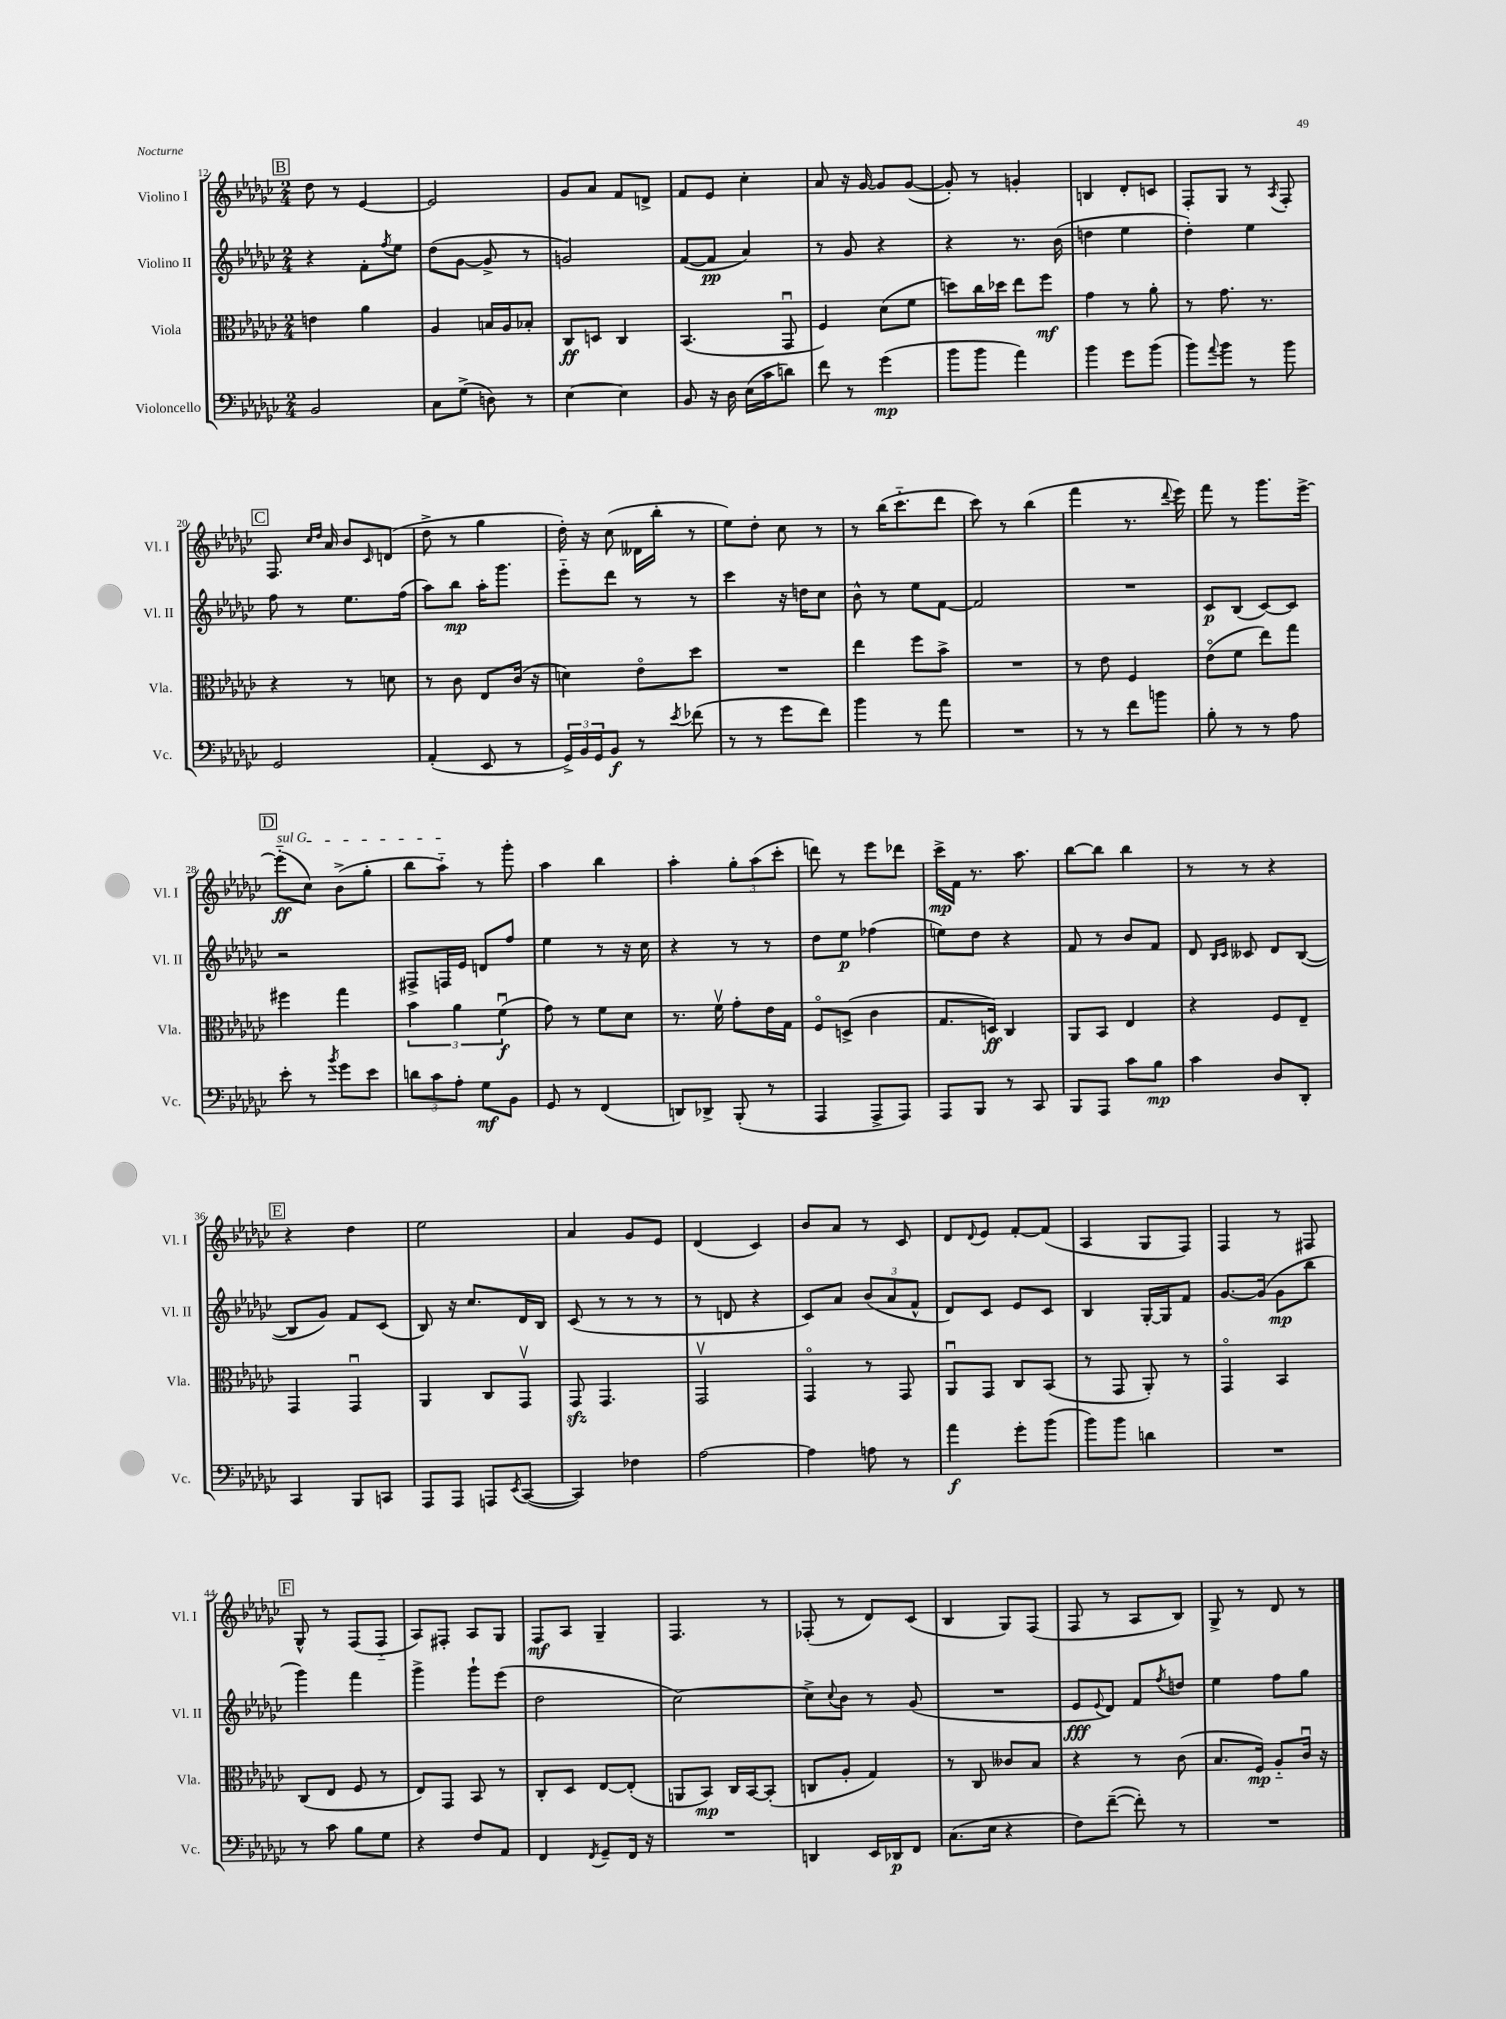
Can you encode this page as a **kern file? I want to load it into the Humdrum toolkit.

**kern	**dynam	**kern	**dynam	**kern	**dynam	**kern	**dynam
*part4	*part4	*part3	*part3	*part2	*part2	*part1	*part1
*staff4	*staff4	*staff3	*staff3	*staff2	*staff2	*staff1	*staff1
*I"Violoncello	*	*I"Viola	*	*I"Violino II	*	*I"Violino I	*
*I'Vc.	*	*I'Vla.	*	*I'Vl. II	*	*I'Vl. I	*
*clefF4	*	*clefC3	*	*clefG2	*	*clefG2	*
*k[b-e-a-d-g-c-]	*	*k[b-e-a-d-g-c-]	*	*k[b-e-a-d-g-c-]	*	*k[b-e-a-d-g-c-]	*
*M2/4	*	*M2/4	*	*M2/4	*	*M2/4	*
!!LO:REH:place=s1:t=B
=12	=12	=12	=12	=12	=12	=12	=12
2BB-/	.	4en\	.	4r	.	8dd-\	.
.	.	.	.	.	.	8r	.
.	.	4a-\	.	8f'\L	.	[4e-/	.
.	.	.	.	8qff/	.	.	.
.	.	.	.	8ee-\J	.	.	.
=13	=13	=13	=13	=13	=13	=13	=13
8C-\L	.	4A-/	.	(8dd-\L	.	2e-/]	.
(8G-^\J	.	.	.	[8g-\J	.	.	.
8Dn\)	.	16Bn/LL	.	8g-^/]	.	.	.
.	.	16A-/J	.	.	.	.	.
8r	.	8B-X'/J	.	8r	.	.	.
=14	=14	=14	=14	=14	=14	=14	=14
[4E-\	.	8C-/L	ff	2gn/)	.	8g-/L	.
.	.	8Dn/J	.	.	.	8a-/J	.
4E-\]	.	4C-/	.	.	.	8f/L	.
.	.	.	.	.	.	8dn^/J	.
=15	=15	=15	=15	=15	=15	=15	=15
8BB-/	.	(4.BB-/	.	([8f/L	.	8f/L	.
16r	.	.	.	8f/J]	pp	8e-/J	.
16D-\	.	.	.	.	.	.	.
(16E-\LL	.	.	.	4a-/)	.	4cc-'\	.
16c-\J	.	.	.	.	.	.	.
8dn\J)	.	8GG-u/	.	.	.	.	.
=16	=16	=16	=16	=16	=16	=16	=16
8f\	.	4F/)	.	8r	.	8a-/	.
8r	.	.	.	8g-/	.	16r	.
.	.	.	.	.	.	[16g-/	.
(4g-\	mp	(8d-\L	.	4r	.	8g-/L]	.
.	.	8f\J	.	.	.	([8g-/J	.
=17	=17	=17	=17	=17	=17	=17	=17
8b-\L	.	8ddn\L)	.	4r	.	8g-'/])	.
8b-\J	.	16cc-\L	.	.	.	8r	.
.	.	16dd-X\JJ	.	.	.	.	.
4a-\)	.	8ee-\L	.	8.r	.	4gn'/	.
.	.	8ff\J	mf	.	.	.	.
.	.	.	.	(16b-\	.	.	.
=18	=18	=18	=18	=18	=18	=18	=18
4b-\	.	4g-\	.	4ddn\	.	4Bn/	.
8g-\L	.	8r	.	4ee-\	.	8d-'/L	.
(8b-\J	.	8a-'\	.	.	.	8cn/J	.
=19	=19	=19	=19	=19	=19	=19	=19
8b-\L)	.	8r	.	4dd-'\)	.	8F'/L	.
8qqa-/	.	.	.	.	.	.	.
8b-\J	.	8.g-\	.	.	.	8G-/J	.
8r	.	.	.	4ee-\	.	8r	.
.	.	8.r	.	.	.	.	.
.	.	.	.	.	.	8qA-/	.
8b-\	.	.	.	.	.	8F'/	.
!!LO:LB:g=z
!!LO:REH:place=s1:t=C
=20	=20	=20	=20	=20	=20	=20	=20
2GG-/	.	4r	.	8ff\	.	8.F/	.
.	.	.	.	8r	.	.	.
.	.	.	.	.	.	16qqcc-/LL	.
.	.	.	.	.	.	16qqdd-/JJ	.
.	.	.	.	.	.	16a-/	.
.	.	8r	.	8.ee-\L	.	8b-/L	.
.	.	.	.	.	.	16qqc-/	.
.	.	8dn\	.	.	.	(8dn/J	.
.	.	.	.	(16ff\Jk	.	.	.
=21	=21	=21	=21	=21	=21	=21	=21
(4AA-'/	.	8r	.	8aa-\L)	.	8dd-^\	.
.	.	8c-\	.	8bb-\J	mp	8r	.
8EE-/	.	8E-/L	.	16aa-'\KL	.	4gg-\	.
.	.	.	.	8.ggg-\J	.	.	.
8r	.	(16c-/Jk	.	.	.	.	.
.	.	16r	.	.	.	.	.
=22	=22	=22	=22	=22	=22	=22	=22
24GG-^/LL)	.	4dn\)	.	8eee-\L	.	16dd-'\)	.
24BB-/	.	.	.	.	.	.	.
.	.	.	.	.	.	16r	.
24GG-/J	.	.	.	.	.	.	.
8BB-/J	f	.	.	8ddd-\J	.	(8cc-\	.
8r	.	8e-\L	.	8r	.	16d--X\LL	.
.	.	.	.	.	.	16bb-'\JJ	.
8qe-/	.	.	.	.	.	.	.
(8f-X\	.	8dd-\J	.	8r	.	8r	.
=23	=23	=23	=23	=23	=23	=23	=23
8r	.	2r	.	4ccc-\	.	8ee-\L)	.
8r	.	.	.	.	.	8dd-'\J	.
8g-\L	.	.	.	16r	.	8cc-\	.
.	.	.	.	16ddn\KL	.	.	.
8f\J)	.	.	.	8cc-\J	.	8r	.
=24	=24	=24	=24	=24	=24	=24	=24
4b-\	.	4ee-\	.	8b-^^\	.	8r	.
.	.	.	.	8r	.	(16bb-\KL	.
.	.	.	.	.	.	8.ccc-\	.
8r	.	8ff\L	.	8ee-\L	.	.	.
8a-\	.	8b-^\J	.	[8f\J	.	8ddd-\J	.
=25	=25	=25	=25	=25	=25	=25	=25
2r	.	2r	.	2f/]	.	8ccc-\)	.
.	.	.	.	.	.	8r	.
.	.	.	.	.	.	(4bb-\	.
=26	=26	=26	=26	=26	=26	=26	=26
8r	.	8r	.	2r	.	4fff\	.
8r	.	8e-\	.	.	.	.	.
8f\L	.	4F/	.	.	.	8.r	.
8bn\J	.	.	.	.	.	.	.
.	.	.	.	.	.	8qqddd-/	.
.	.	.	.	.	.	16eee-\)	.
=27	=27	=27	=27	=27	=27	=27	=27
8B-'\	.	(8e-\L	.	8c-/L	p	8fff\	.
8r	.	8f\J	.	(8B-/J	.	8r	.
8r	.	8ee-\L)	.	[8c-/L)	.	8.ggg-\L	.
8A-\	.	8gg-\J	.	8c-/J]	.	.	.
.	.	.	.	.	.	[16eee-^\Jk	.
!!LO:LB:g=z
!!LO:REH:place=s1:t=D
=28	=28	=28	=28	=28	=28	=28	=28
!	!	!	!	!	!	!LO:TX:a:i:t=sul G	!
8e-'\	.	4ff#X\	.	2r	.	(8eee-\L]	ff
8r	.	.	.	.	.	8cc-\J)	.
8qb-/	.	.	.	.	.	.	.
8g-\L	.	4gg-\	.	.	.	(8b-^\L	.
8e-\J	.	.	.	.	.	8gg-'\J	.
=29	=29	=29	=29	=29	=29	=29	=29
12dn\L	.	6b-\	.	8F#X^/L	.	8bb-\L	.
12c-\	.	.	.	.	.	.	.
.	.	.	.	16Fn/L	.	8aa-\J)	.
12A-'\J	.	6a-\	.	.	.	.	.
.	.	.	.	16e-/JJ	.	.	.
8G-\L	mf	.	.	8dn/L	.	8r	.
.	.	(6fu\	f	.	.	.	.
8BB-\J	.	.	.	8ff/J	.	8ggg-'\	.
=30	=30	=30	=30	=30	=30	=30	=30
8GG-/	.	8g-\)	.	4ee-\	.	4aa-\	.
8r	.	8r	.	.	.	.	.
(4FF/	.	8f\L	.	8r	.	4bb-\	.
.	.	8d-\J	.	16r	.	.	.
.	.	.	.	16cc-\	.	.	.
=31	=31	=31	=31	=31	=31	=31	=31
8DDn/L)	.	8.r	.	4r	.	4aa-'\	.
8DD-X^/J	.	.	.	.	.	.	.
.	.	16fv\	.	.	.	.	.
(8BBB-'/	.	8g-'\L	.	8r	.	12gg-'\L	.
.	.	.	.	.	.	(12aa-\	.
8r	.	16e-\L	.	8r	.	.	.
.	.	.	.	.	.	12ccc-'\J	.
.	.	16G-\JJ	.	.	.	.	.
=32	=32	=32	=32	=32	=32	=32	=32
4AAA-/	.	8F/L	.	8dd-\L	.	8dddn\)	.
.	.	(8Dn^/J	.	8ee-\J	p	8r	.
8AAA-^/L	.	4c-\	.	(4ff-X\	.	8eee-\L	.
8AAA-/J)	.	.	.	.	.	8ddd-X\J	.
=33	=33	=33	=33	=33	=33	=33	=33
8AAA-/L	.	8.G-/L	.	8een\L)	.	16ccc-^\LL	mp
.	.	.	.	.	.	16f\JJ	.
8BBB-/J	.	.	.	8dd-\J	.	8.r	.
.	.	16Dn/Jk)	ff	.	.	.	.
8r	.	4C-/	.	4r	.	.	.
.	.	.	.	.	.	8.aa-\	.
8CC-/	.	.	.	.	.	.	.
=34	=34	=34	=34	=34	=34	=34	=34
8BBB-/L	.	8AA-/L	.	8f/	.	[8bb-\L	.
8AAA-/J	.	8BB-/J	.	8r	.	8bb-\J]	.
8c-\L	.	4E-/	.	8b-/L	.	4bb-\	.
8B-\J	mp	.	.	8f/J	.	.	.
=35	=35	=35	=35	=35	=35	=35	=35
4c-\	.	4r	.	8d-/	.	8r	.
.	.	.	.	16qqB-/LL	.	.	.
.	.	.	.	16qqc-/JJ	.	.	.
.	.	.	.	8c--X/	.	8r	.
8D-/L	.	8F/L	.	8d-/L	.	4r	.
8DD-'/J	.	8E-~/J	.	([8B-/J	.	.	.
!!LO:LB:g=z
!!LO:REH:place=s1:t=E
=36	=36	=36	=36	=36	=36	=36	=36
4CC-/	.	4GG-/	.	8B-/L]	.	4r	.
.	.	.	.	8g-/J)	.	.	.
8BBB-/L	.	4GG-u/	.	8f/L	.	4dd-\	.
8CCn/J	.	.	.	(8c-/J	.	.	.
=37	=37	=37	=37	=37	=37	=37	=37
8AAA-/L	.	4AA-/	.	8B-/)	.	2ee-\	.
8AAA-/J	.	.	.	16r	.	.	.
.	.	.	.	8.cc-/L	.	.	.
8AAAn/L	.	8C-/L	.	.	.	.	.
8qEE-/	.	.	.	.	.	.	.
([8CC-/J	.	8GG-v/J	.	16d-/L	.	.	.
.	.	.	.	16B-/JJ	.	.	.
=38	=38	=38	=38	=38	=38	=38	=38
4CC-/])	.	8GG-zz/	.	(8c-/	.	4a-/	.
.	.	4.GG-/	.	8r	.	.	.
4F-X\	.	.	.	8r	.	8g-/L	.
.	.	.	.	8r	.	8e-/J	.
=39	=39	=39	=39	=39	=39	=39	=39
[2A-\	.	2GG-v/	.	8r	.	(4d-/	.
.	.	.	.	8dn/	.	.	.
.	.	.	.	4r	.	4c-/)	.
=40	=40	=40	=40	=40	=40	=40	=40
4A-\]	.	4GG-/	.	8c-/L)	.	8b-/L	.
.	.	.	.	8a-/J	.	8a-/J	.
8An\	.	8r	.	(12b-/L	.	8r	.
.	.	.	.	12a-/	.	.	.
8r	.	8GG-/	.	.	.	8c-/	.
.	.	.	.	12f^^/J	.	.	.
=41	=41	=41	=41	=41	=41	=41	=41
4a-\	f	8AA-u/L	.	8d-/L)	.	8d-/L	.
.	.	.	.	.	.	8qqd-/	.
.	.	8GG-/J	.	8c-/J	.	8e-/J	.
8g-'\L	.	8C-/L	.	8e-/L	.	[8f'/L	.
(8b-\J	.	(8BB-/J	.	8c-/J	.	(8f/J]	.
=42	=42	=42	=42	=42	=42	=42	=42
8b-\L)	.	8r	.	4B-/	.	4A-/	.
8b-\J	.	8GG-/	.	.	.	.	.
4dn\	.	8AA-'/)	.	[16G-'/LL	.	8G-/L	.
.	.	.	.	16G-/J]	.	.	.
.	.	8r	.	8f/J	.	8F/J)	.
=43	=43	=43	=43	=43	=43	=43	=43
2r	.	4GG-/	.	[8.g-/L	.	4F/	.
.	.	.	.	(16g-/Jk]	.	.	.
.	.	4BB-/	.	8g-\L	mp	8r	.
.	.	.	.	8bb-\J	.	8F#X/	.
!!LO:LB:g=z
!!LO:REH:place=s1:t=F
=44	=44	=44	=44	=44	=44	=44	=44
8r	.	(8C-/L	.	4ggg-\)	.	8G-^^/	.
8c-\	.	8E-/J	.	.	.	8r	.
8B-\L	.	8F/	.	4fff\	.	(8F/L	.
8G-\J	.	8r	.	.	.	8F/J	.
=45	=45	=45	=45	=45	=45	=45	=45
4r	.	8E-/L)	.	4ggg-^\	.	8A-/L)	.
.	.	8GG-/J	.	.	.	8F#X'/J	.
8F/L	.	8BB-/	.	8ggg-`\L	.	8A-/L	.
8AA-/J	.	8r	.	(8eee-\J	.	8G-/J	.
=46	=46	=46	=46	=46	=46	=46	=46
4FF/	.	8C-'/L	.	2dd-\	.	8F/L	mf
.	.	8D-/J	.	.	.	8A-/J	.
8qFF/	.	.	.	.	.	.	.
8GG-~/L	.	[8E-/L	.	.	.	4G-~/	.
16FF/Jk	.	(8E-'/J]	.	.	.	.	.
16r	.	.	.	.	.	.	.
=47	=47	=47	=47	=47	=47	=47	=47
2r	.	8AAn/L	.	[2cc-\)	.	4.F/	.
.	.	8BB-/J)	mp	.	.	.	.
.	.	16C-/LL	.	.	.	.	.
.	.	[16BB-/J	.	.	.	.	.
.	.	(8BB-'/J]	.	.	.	8r	.
=48	=48	=48	=48	=48	=48	=48	=48
4DDn/	.	8Cn/L	.	8cc-^\L]	.	(8F-X'/	.
.	.	.	.	8qqcc-/	.	.	.
.	.	8A-'/J	.	8b-\J	.	8r	.
16EE-/LL	.	4G-/)	.	8r	.	8d-/L)	.
16DD-X/J	p	.	.	.	.	.	.
8FF/J	.	.	.	(8g-/	.	(8c-/J	.
=49	=49	=49	=49	=49	=49	=49	=49
(8.C-\L	.	8r	.	2r	.	4B-/	.
.	.	8C-/	.	.	.	.	.
16E-\Jk	.	.	.	.	.	.	.
4r	.	8c--X/L	.	.	.	8G-/L)	.
.	.	8B-/J	.	.	.	(8F/J	.
=50	=50	=50	=50	=50	=50	=50	=50
8F\L)	.	4r	.	8e-/L	fff	8F/	.
.	.	.	.	8qqe-/	.	.	.
([8f~\J	.	.	.	8d-/J)	.	8r	.
8f'\])	.	8r	.	8f/L	.	8A-/L	.
.	.	.	.	8qff/	.	.	.
8r	.	(8c-\	.	8ddn/J	.	8B-/J)	.
=51	=51	=51	=51	=51	=51	=51	=51
2r	.	8.B-/L	.	4ee-\	.	8G-^/	.
.	.	.	.	.	.	8r	.
.	.	16F/Jk)	mp	.	.	.	.
.	.	8A-/L	.	8ff\L	.	8d-/	.
.	.	16c-u/Jk	.	8gg-\J	.	8r	.
.	.	16r	.	.	.	.	.
==	==	==	==	==	==	==	==
*-	*-	*-	*-	*-	*-	*-	*-
